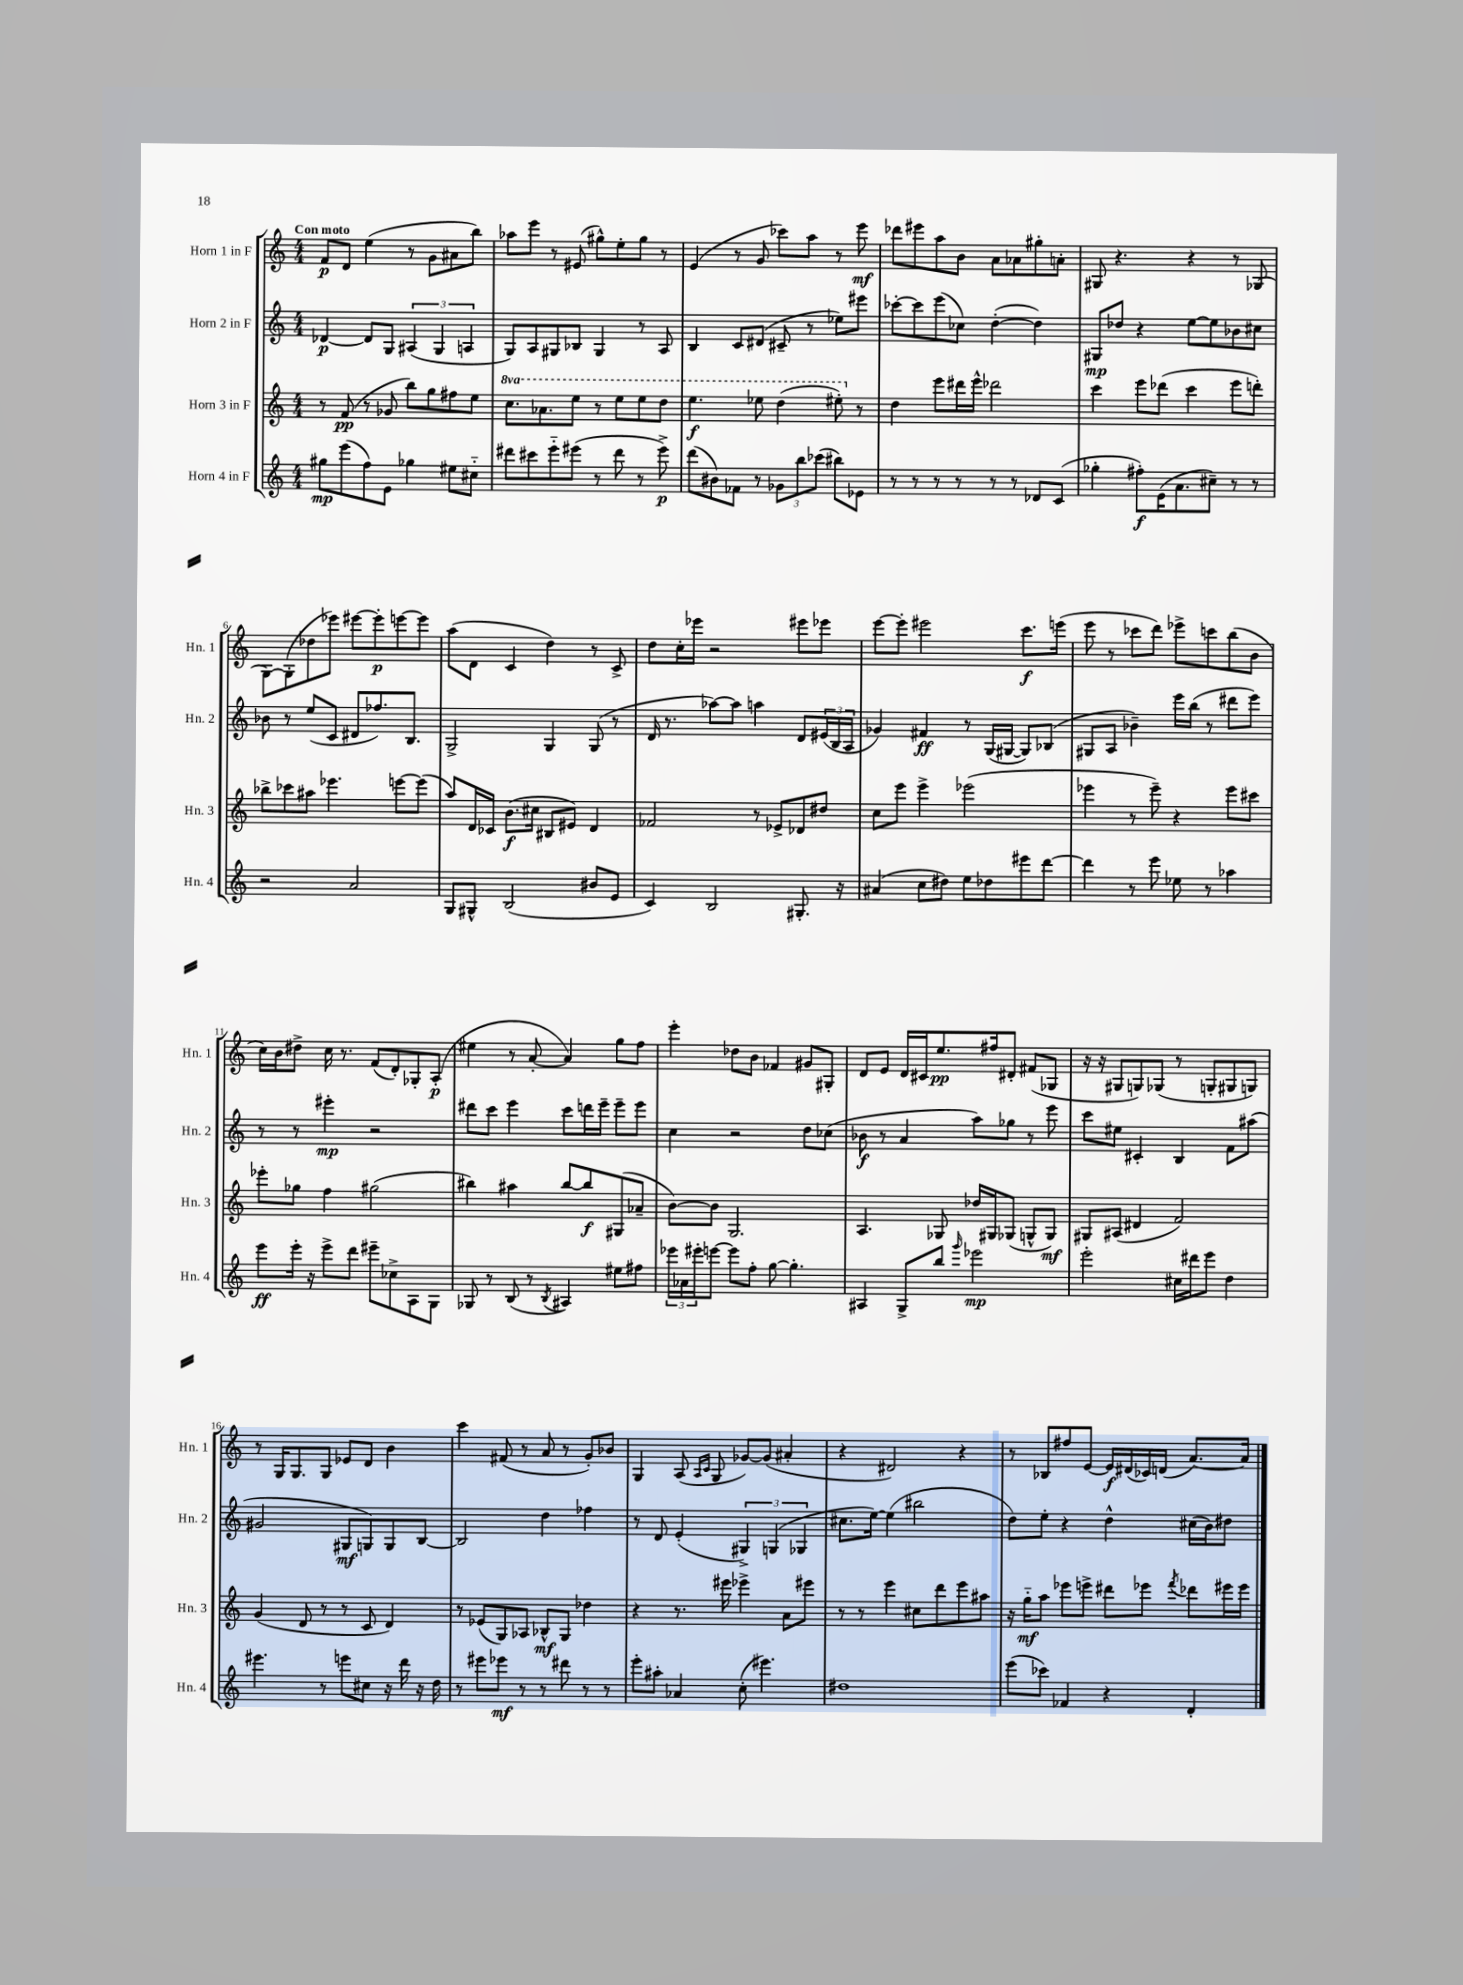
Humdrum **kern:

**kern	**kern	**kern	**kern
*staff4	*staff3	*staff2	*staff1
*clefG2	*clefG2	*clefG2	*clefG2
*k[]	*k[]	*k[]	*k[]
*M4/4	*M4/4	*M4/4	*M4/4
8gg#	8r	[4d-	8f
(8eee	(8f	.	8d
8ff)	8r	8d-]	(4ee
8e	8g-	8G	.
4gg-	8bb)	(6A#	8r
.	8gg	.	8g
.	.	6G	.
8ee#	8ff#	.	8a#
.	.	6A	.
8cc#'~	8ee	.	8bb)
=	=	=	=
8ddd#	8.ccc	8G)	8aa-
8ccc#	.	8A	8eee
.	8.aa-	.	.
8eee'~	.	8G#	8r
(8eee#	8eee	8B-	(8e#
8r	8r	4G#	8gg#^^)
8ddd#	8eee	.	8ee'
8r	8eee	8r	8gg#
8eee#^)	8ddd	8A	8r
=	=	=	=
(8ddd	4.eee	4B	(4e
8b#)	.	.	.
8f-	.	8c	8r
8r	8eee-	(8d#	8g
12g-	(4ddd	8c#~	8ccc-)
12bb	.	.	.
.	.	8r	8aa
(12ccc-	.	.	.
8bb#)	8eee#')	8ee-)	8r
8e-	8r	8eee#	8eee
=	=	=	=
8r	4dd	[8ccc-'	8ddd-
8r	.	8ccc-]	8eee#
8r	8eee	(8eee	8aa
8r	16ddd#	8cc-)	8b
.	16eee^^	.	.
8r	2ddd-	([4dd'	8a
8r	.	.	8a-
8d-	.	4dd])	8gg#'
(8c	.	.	8a'
=	=	=	=
4gg-'	4ccc	8G#	8G#
.	.	8dd-	4.r
8ff#')	8eee	4r	.
(16e	(8ddd-	.	.
8.a	.	.	.
.	4ccc	[8ee	4r
8cc#~)	.	8ee]	.
8r	8eee	8b-	8r
8r	8ddd')	8cc#	(8G-
=	=	=	=
2r	8bb-^	8b-	[8G)
.	8ccc-	8r	(8G']
.	8aa#	(8ee	8dd-
.	4.eee-	8c	8eee-)
2a	.	8d#	[8eee#
.	.	8.ff-)	8eee#']
.	[8eee	.	[8eee
.	.	8.B	.
.	(8eee]	.	8eee]
=	=	=	=
8G	8aa)	2G^	(8aa
8G#^^	16d	.	8d
.	16c-	.	.
(2B	(8.b	.	4c
.	16cc#	.	.
.	8B#	4G	4dd)
.	8e#)	.	.
8b#	4d	(8G	8r
8e	.	8r	8c^
=	=	=	=
4c)	2f-	16d	8dd
.	.	8.r	.
.	.	.	16cc'
.	.	.	16eee-
2B	.	[8aa-)	2r
.	.	8aa-]	.
.	8r	4aa	.
.	8e-^	.	.
8.G#'	8d-	8d	8eee#
.	8dd#	(24e#	8eee-
.	.	24B	.
16r	.	.	.
.	.	24A	.
=	=	=	=
(4a#	8cc	4g-)	[8eee
.	8eee	.	8eee']
8cc	4eee^	4f#	2eee#
8dd#)	.	.	.
8ee	(2eee-	8r	.
8dd-	.	(16G	.
.	.	[16G#	.
8eee#	.	8G#])	8.ccc
[8ddd	.	(8B-	.
.	.	.	(16eee
=	=	=	=
4ddd]	4eee-	8G#	8eee
.	.	8A	8r
8r	8r	4b-~)	8ccc-
8eee	8eee-~)	.	8ddd)
8ee-	4r	16eee	8eee-^
.	.	(16bb	.
8r	.	8r	8ccc
4aa-	8eee-	8ddd#	(8bb
.	8ccc#	8eee)	8b
=	=	=	=
8eee	8eee-'	8r	16cc)
.	.	.	16b
16eee'	8gg-	8r	8dd#^
16r	.	.	.
8eee^	4ff	4eee#'	16cc
.	.	.	8.r
8ddd	.	.	.
8eee#~	(2gg#	2r	(8f
8cc-^	.	.	8d')
8A	.	.	8G-'
8G	.	.	(8A'
=	=	=	=
8G-	4bb#)	8ddd#	4ee#
8r	.	8ccc	.
(8B	4aa#	4eee	8r
8r	.	.	[8a'
8qB	.	.	.
4A#)	[8bb#	8ccc	4a])
.	8bb#]	16ddd	.
.	.	16eee~	.
8ee#	(8G#	8eee~	8gg
8ff#	8a-~	8eee	8ff
=	=	=	=
24eee-	[8b)	4cc	4eee'
24a-	.	.	.
24eee#'	.	.	.
[8eee	8b]	.	.
8eee]	2.G	2r	8dd-
8ff'	.	.	8b
[8gg	.	.	4f-
4.gg']	.	.	.
.	.	8dd	8g#
.	.	(8cc-	8G#'
=	=	=	=
4A#	4.A	8b-	8d
.	.	8r	8e
8G^	.	4a	16d
.	.	.	16c#
8bb	8G-	.	8.ee
16qqggg	.	.	.
2eee-	16dd-	8aa)	.
.	16G#	.	16ff#
.	(8G-	8gg-	8d#'
.	8G^^	8r	(8f#
.	8G)	8eee	8G-
=	=	=	=
2eee'	8G#	8ccc	16r
.	.	.	16r
.	(8A#	8ee#	8G#
.	4d#	4c#'	8G)
.	.	.	(8G-
16cc#	2f)	4B	8r
16ddd#	.	.	.
8eee	.	.	8G'
4dd	.	8f	8G#
.	.	(8aa#	8G)
=	=	=	=
4.eee#	(4g	2g#	8r
.	.	.	16G
.	.	.	8.G
.	8d	.	.
8r	8r	.	8G
8eee	8r	8G#	8e-
8cc#	8c	8G)	8d
16r	4d)	8G	4b
16ddd	.	.	.
16r	.	[8B	.
16dd	.	.	.
=	=	=	=
8r	8r	2B]	4ccc
8eee#	(8e-	.	.
8eee-	8G)	.	(8f#
8r	8A-	.	8r
8r	8B-^^	4dd	8a
8ddd#	8G	.	8r
8r	4dd-	4ff-	8g')
8r	.	.	8b-
=	=	=	=
8eee'	4r	8r	4G
8aa#'	.	8d	.
4a-	8.r	(4e'	(8A
.	.	.	16qqA
.	.	.	16qqc
.	.	.	8G
.	16eee#	.	.
(8cc'	4eee-^	6G#^)	[8g-)
4.eee#)	.	.	(8g-]
.	.	(6G	.
.	8a	.	4a#'
.	.	6G-	.
.	8eee#	.	.
=	=	=	=
1dd#	8r	8.cc#	4r
.	8r	.	.
.	.	[16ee)	.
.	4eee	(4ee]	2d#)
.	8cc#	2bb#	.
.	8ddd	.	.
.	8eee	.	4r
.	8aa#	.	.
=	=	=	=
(8eee	16r	8dd)	8r
.	16gg'~	.	.
8ccc-)	8aa	8ee'	8B-
4f-	8eee-	4r	8ff#
.	8eee^	.	[8e
4r	8ddd#	4dd^^	16e]
.	.	.	(16d#
.	8eee-	.	16c-)
.	.	.	(16d
.	8qfff	.	.
4d'	8ddd-	(16cc#	[8.a)
.	.	16b)	.
.	16eee#	8dd#	.
.	16eee#	.	16a]
==	==	==	==
*-	*-	*-	*-
